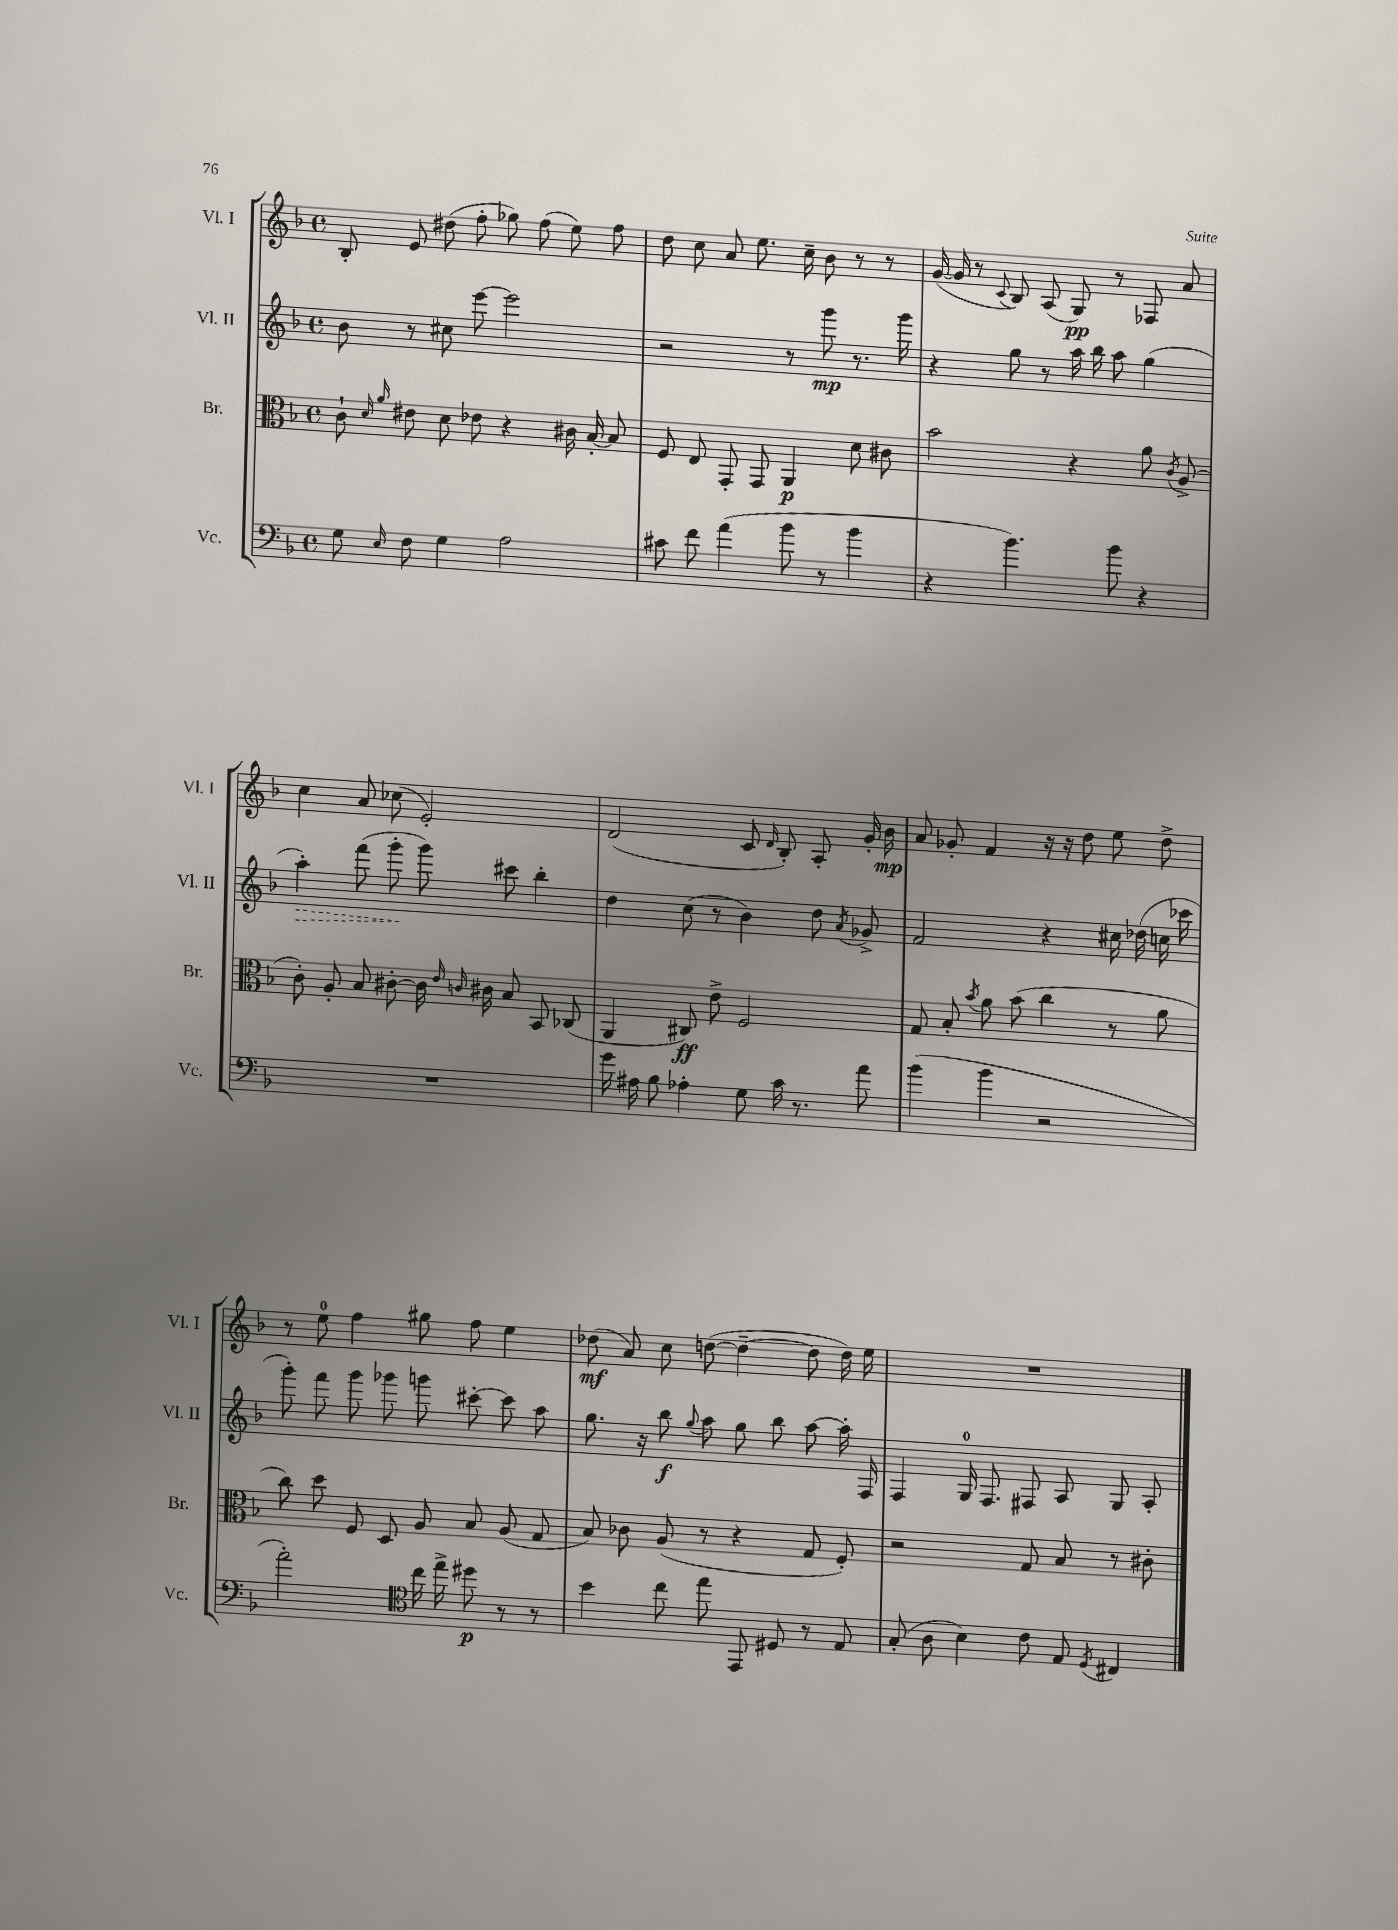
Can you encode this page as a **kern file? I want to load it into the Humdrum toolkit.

**kern	**kern	**kern	**kern
*staff4	*staff3	*staff2	*staff1
*clefF4	*clefC3	*clefG2	*clefG2
*k[b-]	*k[b-]	*k[b-]	*k[b-]
*M4/4	*M4/4	*M4/4	*M4/4
*met(c)	*met(c)	*met(c)	*met(c)
8G\	8c`\	8b-\	8B-'/
.	16qqd/	.	.
16qqE/	16qqa/	.	.
8F\	8e#\	8r	8e/
4G\	8d\	8cc#\	(8dd#\
.	8e-\	[8eee\	8ff'\
2A\	4r	2eee\]	8gg-\)
.	.	.	(8ff\
.	16c#\	.	8ee\)
.	[16B-'/	.	.
.	8B-/]	.	8ff\
=	=	=	=
8c#\	8F/	2r	8dd\
8f\	8E/	.	8cc\
(4a\	8GG'/	.	8a/
.	8GG/	.	8.ee\
8b-\	4AA/	8r	.
.	.	.	16cc~\
8r	.	8ggg\	8b-\
4b-\	8d\	8.r	8r
.	8c#\	.	8r
.	.	16ggg\	.
=	=	=	=
4r	2b-\	4r	([16g/
.	.	.	16g/]
.	.	.	8r
.	.	.	8qqc/
4.b-\)	.	8gg\	8B-/)
.	.	8r	(8A/
.	4r	16aa\	8G/)
.	.	16bb-\	.
8b-\	.	8aa\	8r
4r	8a\	(4gg\	8F-/
.	8qc/	.	.
.	(8A^/	.	8a/
=	=	=	=
1r	8c'\)	4aa'\)	4cc\
.	8A'/	.	.
.	8B-/	(8fff\	8a/
.	[8c#'\	8ggg'\	(8cc-\
.	16c#\]	8ggg\)	2e'/)
.	16qqe/	.	.
.	16qqc/	.	.
.	16c#\	.	.
.	8B-/	8ccc#\	.
.	8BB-/	4bb-'\	.
.	(8C-/	.	.
=	=	=	=
16g\	4AA/	4dd\	(2d/
16A#\	.	.	.
8B-\	.	.	.
4A-'\	8C#/)	(8cc\	.
.	8e^\	8r	.
8G\	2F/	4b-\)	8c/
.	.	.	16qqd/
16c\	.	.	8B-'/)
8.r	.	.	.
.	.	8dd\	8A'/
.	.	8qa/	.
8a\	.	8g-^/	16g'/
.	.	.	16b-\
=	=	=	=
(4b-\	8G/	2f/	8a/
.	8B-'/	.	8g-'/
.	8qb-/	.	.
4b-\	8a\	.	4f/
.	(8b-\	.	.
2r	4cc\	4r	16r
.	.	.	16r
.	.	.	8dd\
.	8r	16cc#\	8ee\
.	.	(16dd-\	.
.	8a\	16cc\	8dd^\
.	.	16ccc-\	.
=	=	=	=
2a'\)	8cc\)	8ggg'\)	8r
.	8dd\	8fff\	8ee\
.	8F/	8ggg\	4ff\
.	8D/	8ggg-\	.
*clefC4	*	*	*
16cc\	8A/	8ggg\	8gg#\
16ee^\	.	.	.
8dd#\	8B-/	[8ccc#'\	8ff\
8r	(8A/	8ccc#\]	4ee\
8r	8G/	8aa\	.
=	=	=	=
4b-\	8B-/)	8.gg\	(8dd-\
.	8c-\	.	8a/)
.	.	16r	.
8cc\	(8A/	8bb-\	8cc\
.	.	8qqgg/	.
8ee\	8r	8aa\	([8dd\
8EE/	4r	8gg\	4dd~\_
8D#/	.	8bb-\	.
8r	8G/	[8aa\	8dd\]
8E/	8F'/)	16aa'\]	16dd\)
.	.	16F/	16ee\
=	=	=	=
(8G'/	2r	4F/	1r
8A\	.	.	.
4B-\)	.	16G/	.
.	.	8.F/	.
8c\	8G/	8F#/	.
8E/	8B-/	8A/	.
8qD/	.	.	.
4C#/	8r	8G/	.
.	8c#'\	8A'/	.
==	==	==	==
*-	*-	*-	*-
